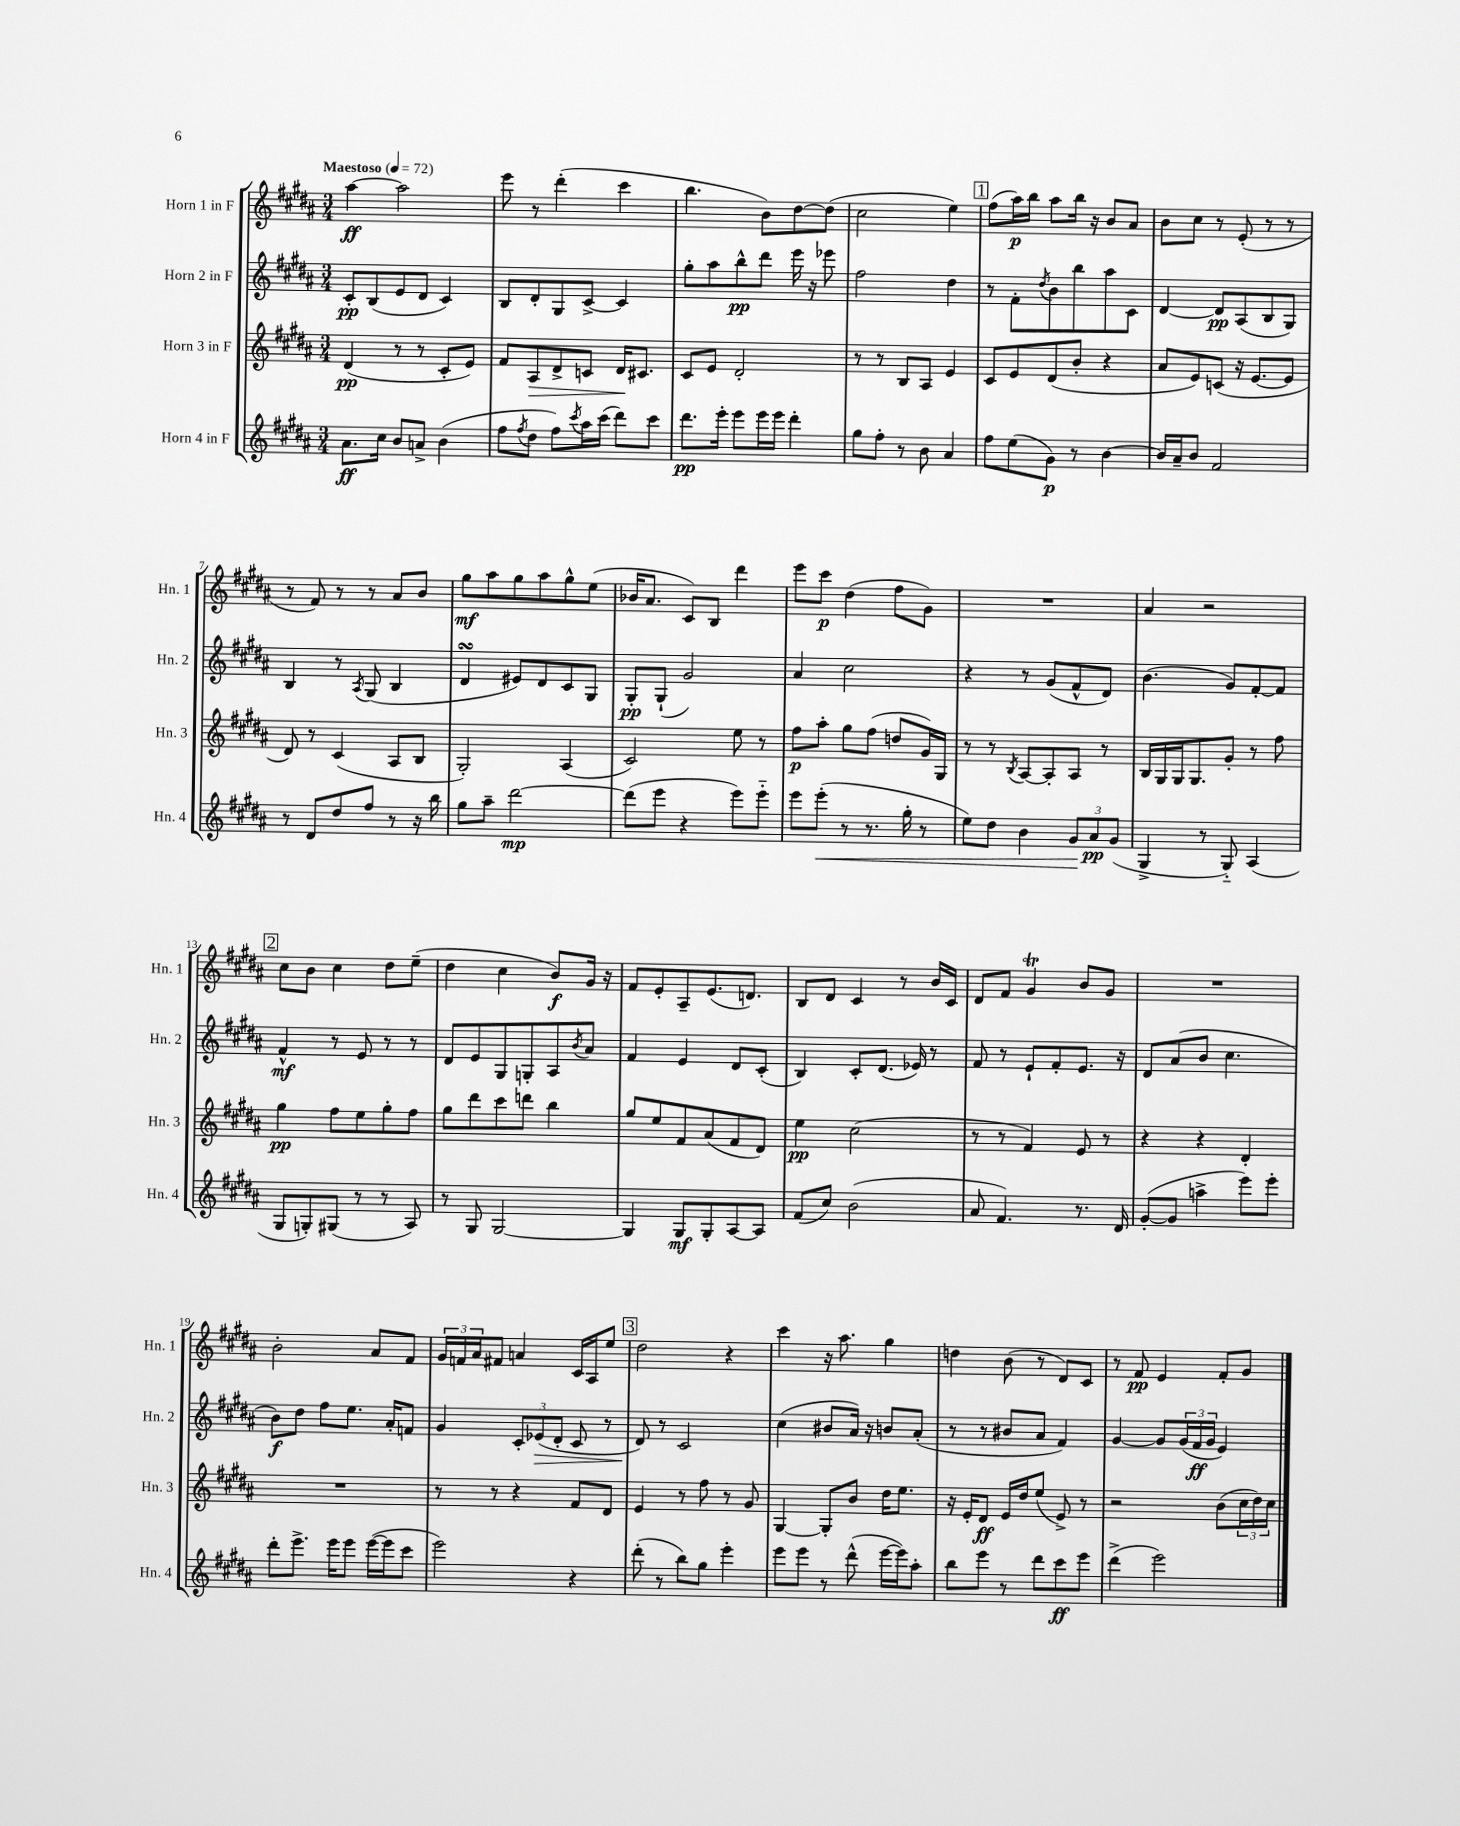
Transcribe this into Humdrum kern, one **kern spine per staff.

**kern	**kern	**kern	**kern
*staff4	*staff3	*staff2	*staff1
*clefG2	*clefG2	*clefG2	*clefG2
*k[f#c#g#d#a#]	*k[f#c#g#d#a#]	*k[f#c#g#d#a#]	*k[f#c#g#d#a#]
*M3/4	*M3/4	*M3/4	*M3/4
*MM72	*MM72	*MM72	*MM72
8.a#	(4d#	8c#'	[4aa#
.	.	(8B	.
16cc#	.	.	.
8b	8r	8e	2aa#]
8a^	8r	8d#	.
(4b	8c#'	4c#)	.
.	8e)	.	.
=	=	=	=
8ff#	8f#	8B	8eee
8qff#	.	.	.
8dd#	8A#	8d#'	8r
8ff#)	8d#^	8G#	(4ddd#'
8qccc#	.	.	.
16aa#	8c	[8c#^	.
(16ccc#	.	.	.
8ddd#)	16d#	4c#]	4ccc#
.	8.c#	.	.
8ccc#	.	.	.
=	=	=	=
8.ddd#	8c#	8gg#'	4.bb
.	8e	8aa#	.
16eee'	.	.	.
8eee	2d#'	8bb^^	.
16eee	.	8ddd#	8b)
16eee	.	.	.
4ddd#'	.	16eee	[8dd#
.	.	16r	.
.	.	8eee-	(8dd#]
=	=	=	=
8gg#	8r	2ff#	2cc#
8ff#'	8r	.	.
8r	8B	.	.
8b	8A#	.	.
4a#	4e	4dd#	4ee)
=	=	=	=
8ff#	8c#	8r	(8ff#
(8ee	8e	8f#'	16aa#)
.	.	.	16bb
.	.	8qdd#	.
8g#)	(8d#	8b	8aa#
8r	8b'	8bb	16bb
.	.	.	16r
[4b	4r	8aa#	8b
.	.	8c#	8a#
=	=	=	=
16b]	8a#	[4d#	8b
16a#~	.	.	.
8b	8e)	.	8cc#
2f#	(8c	8d#]	8r
.	16r	(8A#	(8e'
.	[8.e	.	.
.	.	8B	8r
.	8e]	8G#)	8r
=	=	=	=
8r	8d#)	4B	8r
8d#	8r	.	8f#)
8dd#	(4c#	8r	8r
.	.	8qA#	.
8ff#	.	(8G#	8r
8r	8A#	4B	8a#
16r	8B	.	8b
16bb	.	.	.
=	=	=	=
8gg#	2G#')	4d#	8gg#
8aa#~	.	.	8aa#
[2ddd#	.	8e#)	8gg#
.	.	8d#	8aa#
.	(4A#	8c#	8gg#^^
.	.	8G#	(8ee
=	=	=	=
(8ddd#]	2c#)	8G#'	16b-
.	.	.	8.a#
8eee	.	(8G#`	.
4r	.	2g#)	8c#)
.	.	.	8B
8eee)	8ee	.	4ddd#
8eee'~	8r	.	.
=	=	=	=
8eee	8ff#	4a#	8eee
(8eee'	8aa#'	.	8ccc#
8r	8gg#	2cc#	(4dd#
8.r	(8ff#	.	.
.	8dd	.	8ff#
16gg#'	.	.	.
8r	16g#)	.	8g#)
.	16G#	.	.
=	=	=	=
8ee)	8r	4r	2.r
8dd#	8r	.	.
.	8qB	.	.
4b	[8A#	8r	.
.	8A#']	(8g#	.
12g#	8A#	8f#^^	.
12a#	.	.	.
.	8r	8d#)	.
(12g#	.	.	.
=	=	=	=
4G#^	16B	(4.b	4a#
.	16G#	.	.
.	16G#	.	.
.	8.G#	.	.
8r	.	.	2r
8G#'~)	8g#'	8g#)	.
(4A#	8r	[8f#'	.
.	8ff#	8f#]	.
=	=	=	=
8G#	4gg#	4f#^^	8cc#
8G')	.	.	8b
(8G#	8ff#	8r	4cc#
8r	8ee	8e	.
8r	8gg#'	8r	8dd#
8A#)	8ff#	8r	(8ee~
=	=	=	=
8r	8gg#	8d#	4dd#
8G#	8ddd#	8e	.
[2G#	8ccc#	8G#	4cc#
.	8ddd	8G'	.
.	4bb	8A#	8b)
.	.	8qb	.
.	.	8a#	16g#
.	.	.	16r
=	=	=	=
4G#]	8gg#	4f#	8f#
.	8ee	.	8e'
8G#	8f#	4e	8A#~
8G#'	(8a#	.	(8.e
[8A#	8f#	8d#	.
.	.	.	8.d)
8A#]	8d#)	(8c#'	.
=	=	=	=
(8f#	4ee	4B)	8B
8cc#)	.	.	8d#
(2b	(2cc#	8c#'	4c#
.	.	(8.d#	.
.	.	.	8r
.	.	16e-)	.
.	.	8r	16b
.	.	.	16c#
=	=	=	=
8a#	8r	8f#	8d#
4.f#)	8r	8r	8f#
.	4f#)	8e`	4g#
.	.	8f#'	.
8.r	8e	8.e	8b
.	8r	.	8g#
16d#	.	16r	.
=	=	=	=
([8g#'	4r	8d#	2.r
8g#]	.	(8a#	.
4aa^	4r	8b	.
.	.	4.cc#	.
8eee)	4d#'	.	.
8eee'	.	.	.
=	=	=	=
8ddd#'	2.r	8b)	2b'
8.eee^	.	8dd#	.
.	.	8ff#	.
16eee	.	.	.
8eee	.	8.ee	.
([16eee	.	.	8a#
16eee]	.	16a#'	.
8ccc#	.	8f	8f#
=	=	=	=
2eee)	8r	4g#	24g#
.	.	.	24f
.	.	.	24a#
.	8r	.	8f#
.	4r	12c#'	4a
.	.	(12e-	.
.	.	12d#'	.
4r	8f#	8c#	16c#
.	.	.	16A#
.	8d#	8r	8ee
=	=	=	=
(8ddd#'	4e	8d#)	2dd#
8r	.	8r	.
8bb)	8r	2c#	.
8gg#	8ff#	.	.
4eee'	8r	.	4r
.	8g#	.	.
=	=	=	=
8eee	[4G#	(4cc#	4ccc#
8eee	.	.	.
8r	8G#']	8b#	16r
.	.	.	8.aa#
(8ddd#^^	8b	16a#)	.
.	.	16r	.
[16eee	16dd#	8b	4gg#
16eee])	8.ee	.	.
8aa#'	.	(8a#'	.
=	=	=	=
8bb	16r	8r	4dd
.	16e'	.	.
8eee	8d#	8r	.
8r	16e	8b#	(8b
.	16dd#	.	.
8ddd#	(8ee	8a#	8r
8ccc#	8e^)	4f#)	8d#)
8eee	8r	.	8c#
=	=	=	=
(4ddd#^	2r	[4g#	8r
.	.	.	8f#
2eee)	.	8g#]	4e
.	.	(24g#	.
.	.	24f#	.
.	.	24g#	.
.	(8b	4e)	8f#'
.	24cc#	.	8g#
.	24dd#)	.	.
.	24cc#	.	.
==	==	==	==
*-	*-	*-	*-
